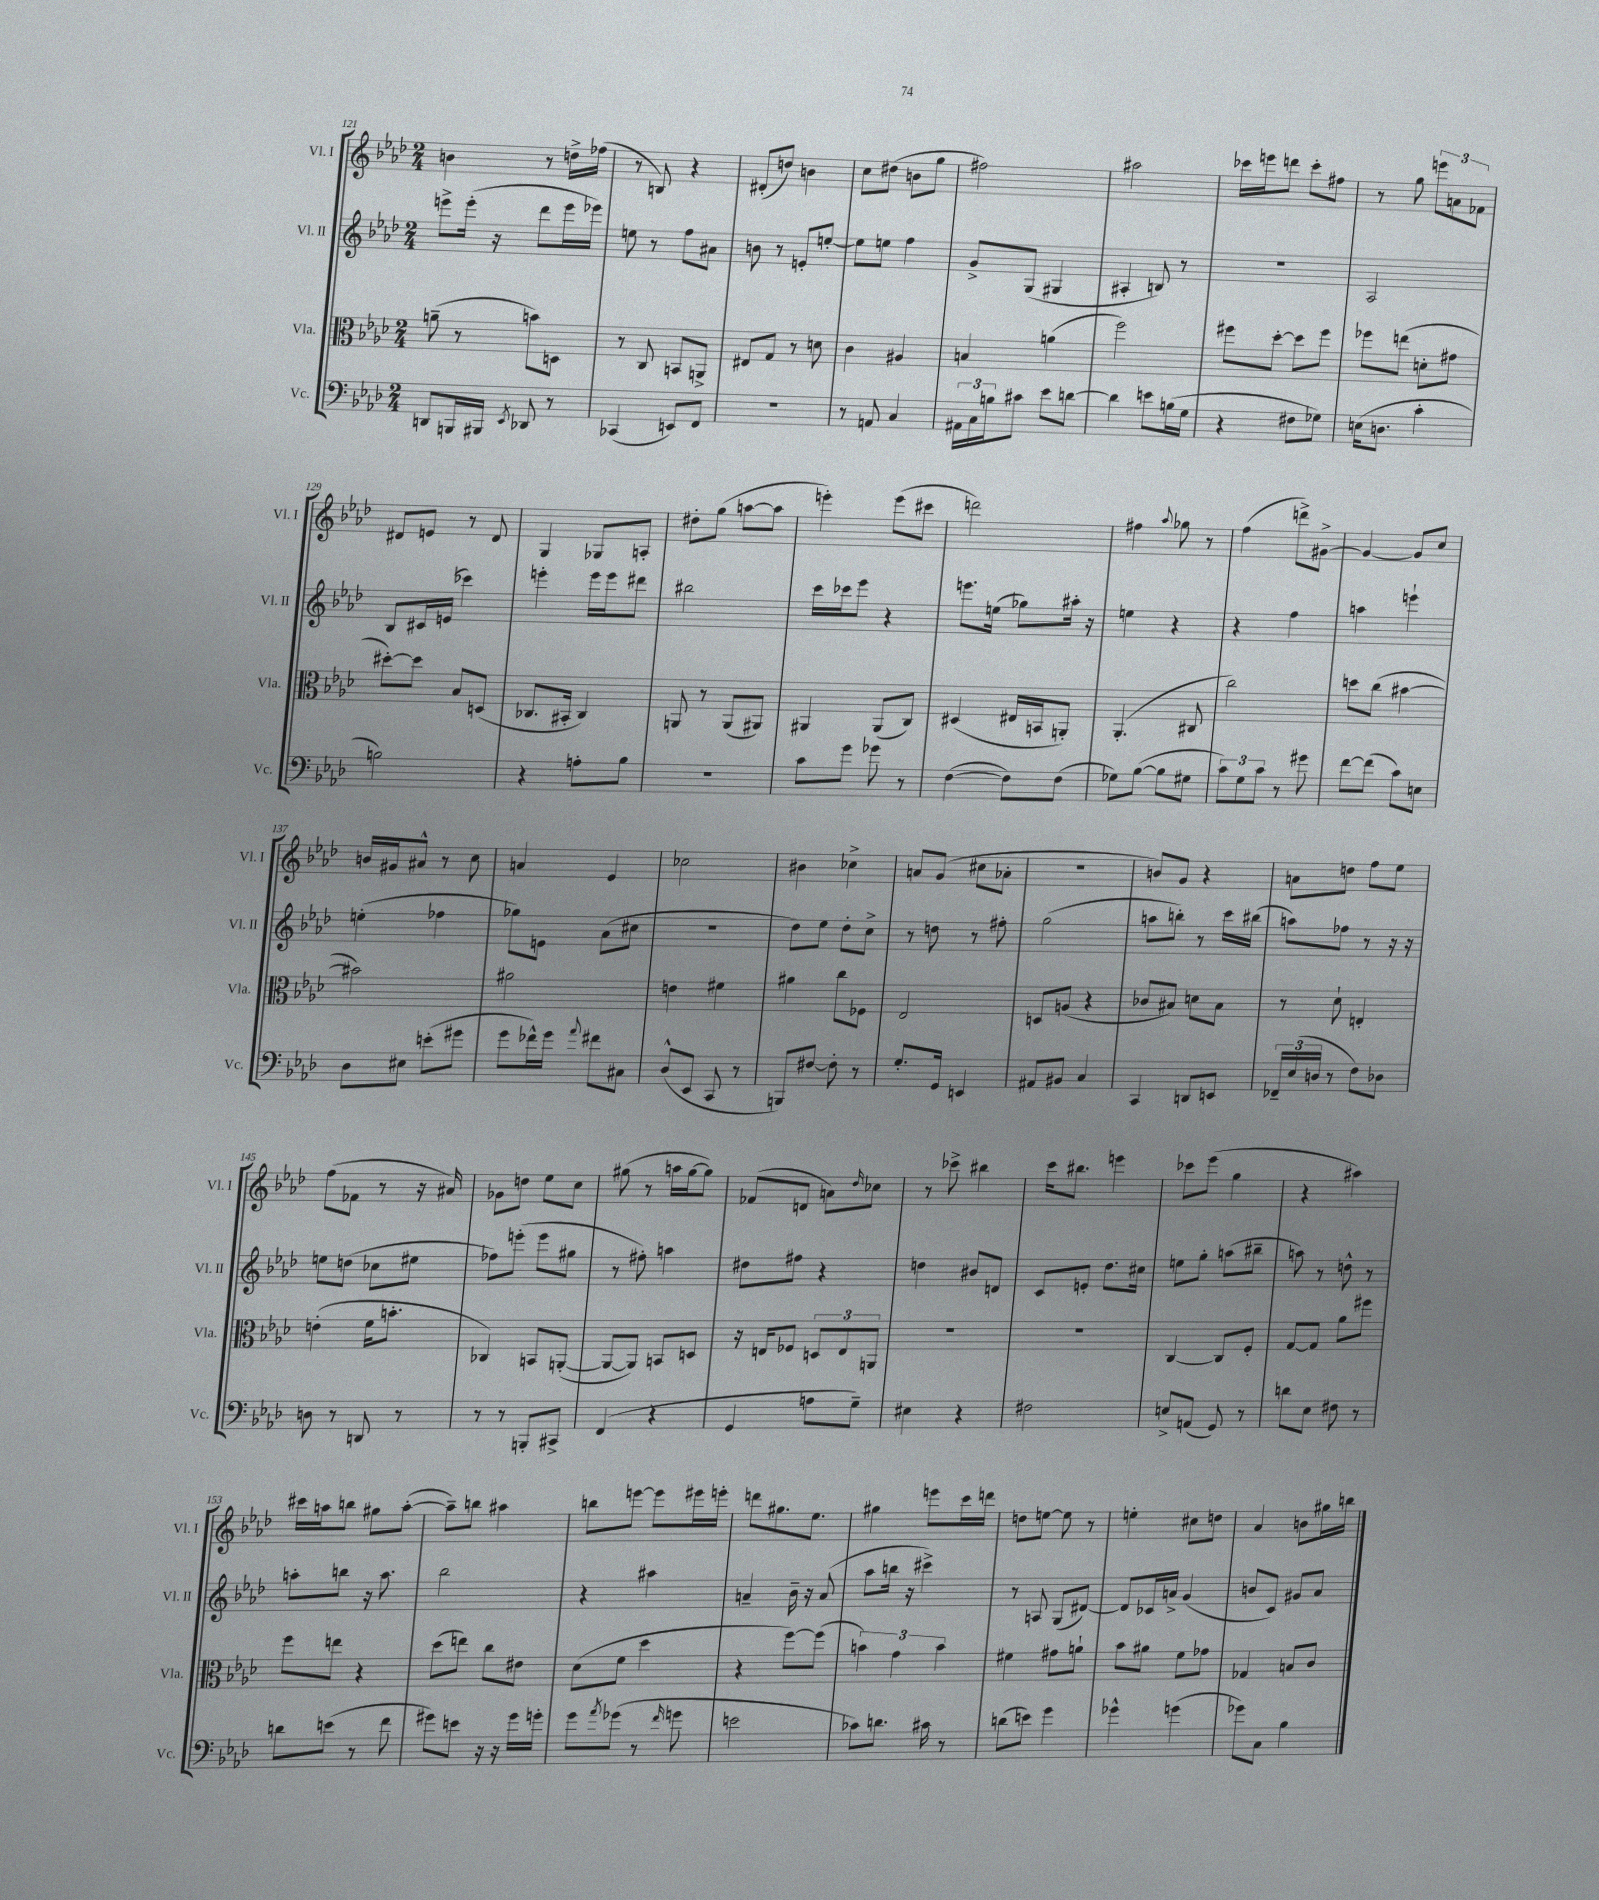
<<
\new StaffGroup <<
\new Staff = "s0" \with { instrumentName = "Vl. I" shortInstrumentName = "Vl. I" } {
    \clef treble \key aes \major \numericTimeSignature \time 2/4
    b'4 r8 d''16-> fes''16( |
    r8 b8) r4 |
    dis'8-.( d''8) b'4 |
    c''8 dis''8( b'8 g''8 |
    fis''2) |
    ais''2 |
    ces'''16 e'''16 d'''8 ces'''8-. fis''8 |
    r8 g''8 \tuplet 3/2 { e'''8 a'8 fes'8 } |
    dis'8 e'8 r8 dis'8 |
    g4 ges8 a8-. |
    dis''8-. g''8( a''8~ a''8 |
    e'''4-.) e'''8( cis'''8 |
    d'''2) |
    fis''4 \appoggiatura { aes''8 } ges''8 r8 |
    f''4( d'''8->) gis'8~-> |
    gis'4~ gis'8 c''8 |
    b'16 gis'16 ais'8-^ r8 c''8 |
    a'4 ees'4 |
    ces''2 |
    bis'4 ces''4-> |
    a'8 g'8( cis''8 aes'8-. |
    r2 |
    b'8) g'8 r4 |
    a'8 d''8 f''8 ees''8 |
    f''8( fes'8 r8 r16 ais'16) |
    ges'8 d''8 ees''8 c''8 |
    gis''8( r8 a''16 gis''16~ gis''8) |
    fes'8( d'8 a'8) \grace { des''16 } ces''8 |
    r8 ces'''8-> bis''4 |
    c'''16 bis''8. e'''4 |
    ces'''8 ees'''8( g''4 |
    r4 ais''4) |
    cis'''16 a''16 b''8 gis''8 a''8~-.( |
    a''8--) b''8 ais''4 |
    b''8 e'''8~ e'''8 eis'''16 e'''16-. |
    d'''8 gis''8. ees''8. |
    gis''4 e'''8 c'''16 d'''16 |
    d''8 e''8~ e''8 r8 |
    e''4-. cis''8 d''8 |
    aes'4 b'8 gis''16 b''16 \bar "|." |
}
\new Staff = "s1" \with { instrumentName = "Vl. II" shortInstrumentName = "Vl. II" } {
    \clef treble \key aes \major \numericTimeSignature \time 2/4
    e'''8-> e'''16-.( r16 des'''8 e'''16 ees'''16) |
    e''8 r8 f''8 ais'8 |
    b'8 r8 e'8-. e''8~-. |
    e''8 e''8 f''4 |
    g'8-> g8( gis4 |
    ais4-. b8) r8 |
    R2 |
    aes2 |
    bes8 cis'16 e'16( ces'''4) |
    e'''4-. e'''16 e'''16 dis'''8 |
    bis''2 |
    c'''16 ces'''16 ees'''8 r4 |
    e'''8. e''16( ges''8) ais''16-. r16 |
    e''4 r4 |
    r4 f''4 |
    a''4 e'''4-! |
    e''4-.( fes''4 |
    ges''8) e'8 aes'8( cis''8 |
    R2 |
    des''8) ees''8 des''8-. c''8-> |
    r8 d''8 r8 fis''8-. |
    g''2( |
    a''8 b''8-.) r8 c'''16 bis''16( |
    a''8) fes''8 r8 r16 r16 |
    e''8 d''8( ces''8 eis''8 |
    fes''8) e'''8-.( e'''8 gis''8 |
    r8 fis''8-.) a''4 |
    dis''8 fis''8 r4 |
    d''4 bis'8 d'8 |
    c'8 e'8-. des''8. cis''16 |
    e''8 g''8-. a''8( bis''8-- |
    a''8) r8 d''8-^ r8 |
    a''8-. b''8 r16 a''8. |
    bes''2 |
    r4 ais''4 |
    a'4-- bes'16-- r16 a'8( |
    aes''8 b''16 r16 cis'''4->) |
    r8 a8 g8( dis'8~) |
    dis'8 ces'16 a'16-> g'4( |
    b'8 c'8) gis'8 aes'8 \bar "|." |
}
\new Staff = "s2" \with { instrumentName = "Vla." shortInstrumentName = "Vla." } {
    \clef alto \key aes \major \numericTimeSignature \time 2/4
    a'8--( r8 b'8) d8 |
    r8 c8 b,8 a,8-> |
    eis8 g8 r8 d'8 |
    c'4 ais4 |
    b4 a'4( |
    f''2) |
    fis''8 des''8~-. des''8 fis''8 |
    fes''8 e''8( d'8-. gis'8 |
    dis''8~-.) dis''8 bes8 d8( |
    ces8. bis,16-. ces4) |
    a,8 r8 a,8( ais,8) |
    ais,4 ais,8( c8) |
    dis4( eis16 b,16 a,8-.) |
    aes,4.-.( cis8 |
    c''2) |
    d''8 c''8( bis'4~ |
    bis'2) |
    ais'2 |
    e'4 fis'4 |
    ais'4 c''8 fes8 |
    ees2 |
    d8 a8( r4 |
    ces'8 bis8) d'8 bis8 |
    r8 des'8-! e4-. |
    e'4-.( f'16 b'8.-. |
    ces4) b,8 a,8~-.( |
    a,8~ a,8) b,8 d8 |
    r16 e16 fes8 \tuplet 3/2 { d8 e8 a,8 } |
    R2 |
    R2 |
    c4~ c8 f8-. |
    g8~ g8 aes'8 fis''8 |
    f''8 e''8 r4 |
    des''8( e''8) c''8 eis'8 |
    des'8( f'8 des''4 |
    r4 f''8~) f''8( |
    \tuplet 3/2 { b'4) g'4 b'4 } |
    fis'4 gis'8 a'8-! |
    bes'8 ais'8 f'8 ges'8 |
    ges4 b8 c'8 \bar "|." |
}
\new Staff = "s3" \with { instrumentName = "Vc." shortInstrumentName = "Vc." } {
    \clef bass \key aes \major \numericTimeSignature \time 2/4
    d,8 b,,16 bis,,16 \acciaccatura { ees,8 } des,8 r8 |
    ces,4( e,8) f,8 |
    r2 |
    r8 a,8 c4 |
    \tuplet 3/2 { ais,16 c16 b16 } cis'8 ees'8 d'8~ |
    d'4 e'8 b16( g16 |
    r4 fis8 ges8) |
    e16( d8. c'4-. |
    b2) |
    r4 a8-. bes8 |
    R2 |
    c'8 g'8 ges'8 r8 |
    f4~( f8) f8( |
    ges8) bes8~( bes8 gis8 |
    \tuplet 3/2 { c'8) g8 c'8 } r8 gis'8 |
    f'8~ f'8( c'8) e8 |
    des8 eis8 e'8-.( gis'8 |
    g'8 fes'16-^) g'16 \appoggiatura { aes'8 } fis'8 cis8 |
    des8-^( ees,8 c,8 r8 |
    b,,8) fis8~ fis8-. r8 |
    g8.-. g,16 e,4 |
    ais,8 bis,8 c4 |
    c,4 d,8 e,8 |
    \tuplet 3/2 { fes,16-- ees16( d16 } r8 f8) des8 |
    d8 r8 d,8 r8 |
    r8 r8 b,,8-. cis,8-> |
    f,4( r4 |
    g,4 a8 g8--) |
    eis4 r4 |
    fis2 |
    e8-> a,8( g,8) r8 |
    d'8 ees8 fis8 r8 |
    d'8 e'8( r8 f'8 |
    gis'8) e'8 r16 r16 gis'16 g'16-. |
    g'8 \acciaccatura { aes'8 } ges'8( r8 \grace { f'16 } g'8 |
    e'2 |
    ces'8) d'8. cis'16 r8 |
    d'8( e'8) g'4 |
    ges'4-^ g'4( |
    ges'8) c8 bes4 \bar "|." |
}
>>
>>
\layout { \context { \Score currentBarNumber = #121 } }
